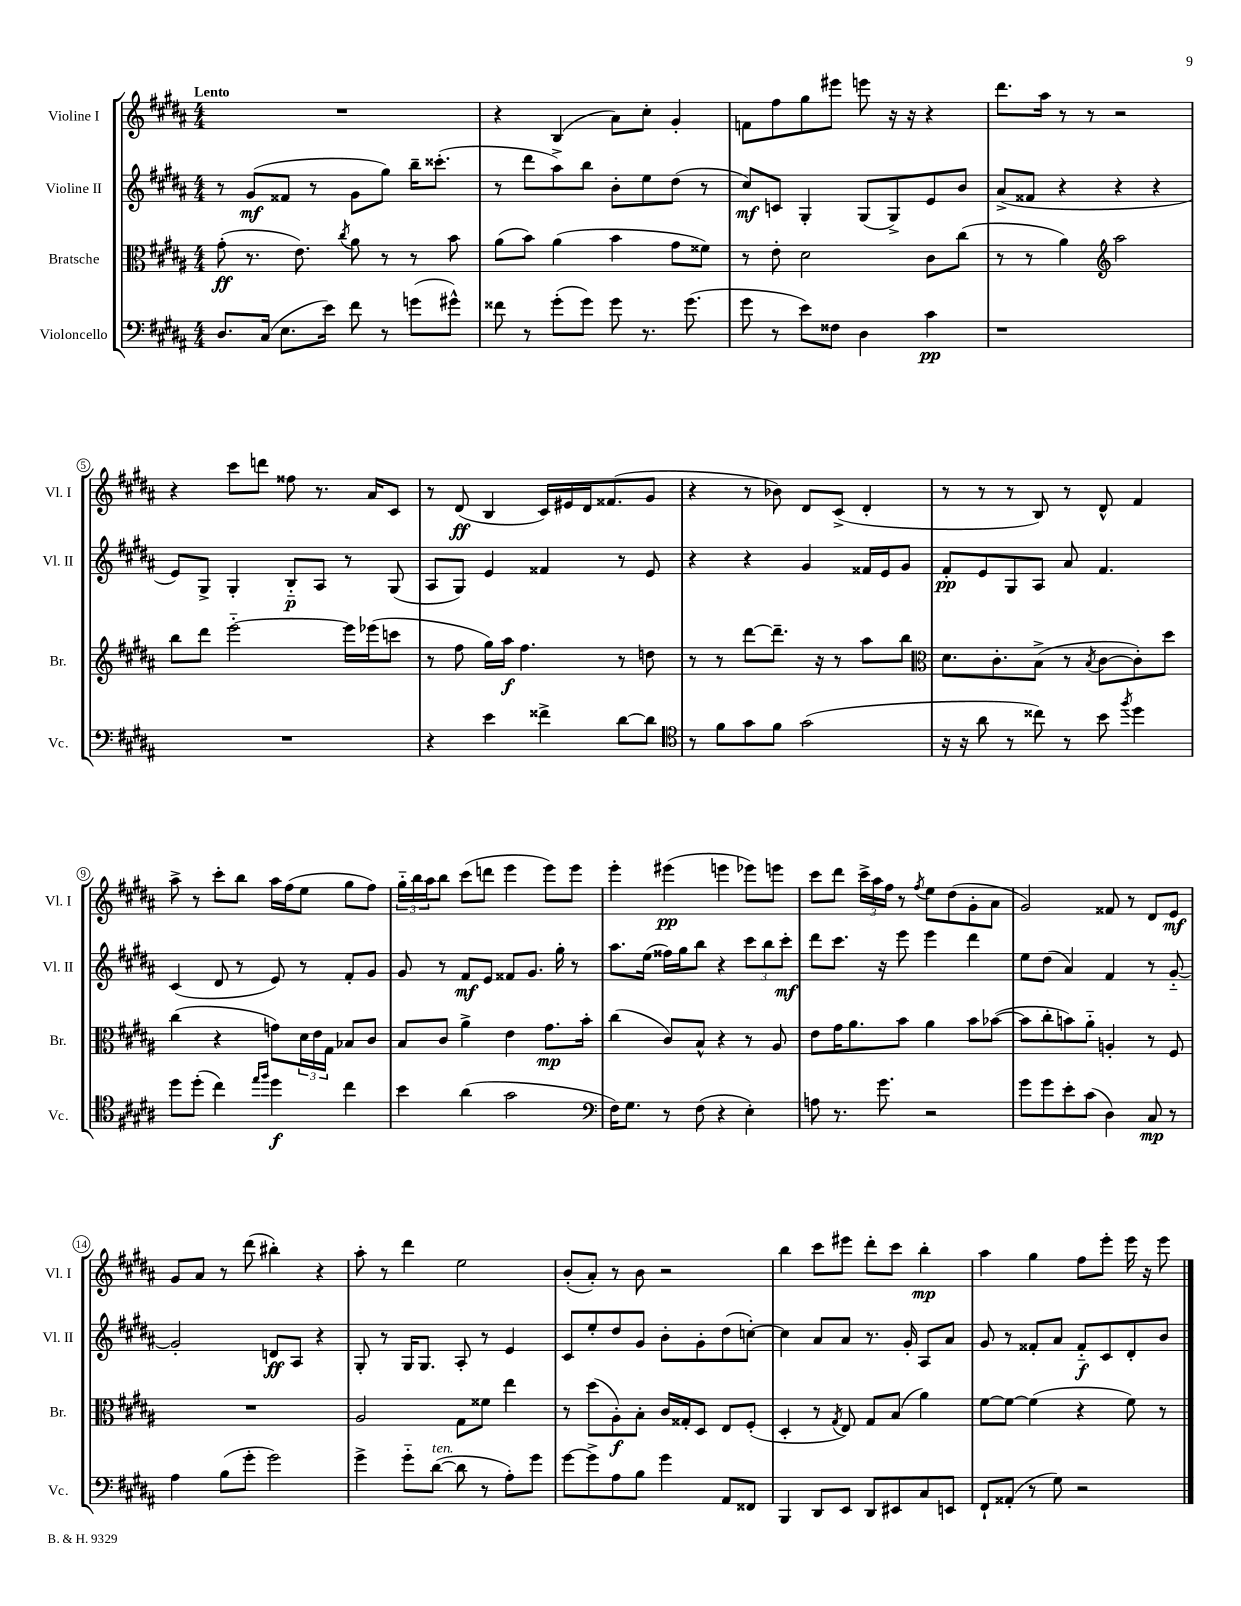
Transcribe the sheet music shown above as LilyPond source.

<<
\new StaffGroup <<
\new Staff = "s0" \with { instrumentName = "Violine I" shortInstrumentName = "Vl. I" } {
    \clef treble \key b \major \numericTimeSignature \time 4/4 \tempo "Lento"
    R1 |
    r4 b4( ais'8) cis''8-. gis'4-. |
    f'8 fis''8 gis''8 eis'''8 e'''8 r16 r16 r4 |
    dis'''8. ais''16 r8 r8 r2 |
    r4 cis'''8 d'''8 fisis''8 r8. ais'16 cis'8 |
    r8 dis'8\ff( b4 cis'16) eis'16 dis'16 fisis'8.( gis'8 |
    r4 r8 bes'8) dis'8 cis'8->( dis'4-. |
    r8 r8 r8 b8) r8 dis'8-^ fis'4 |
    ais''8-> r8 cis'''8-. b''8 ais''16 fis''16( e''8 gis''8 fis''8) |
    \tuplet 3/2 { gis''16-_ b''16 ais''16 } b''8 cis'''8( d'''8 e'''4 e'''8) e'''8 |
    e'''4-. eis'''4\pp( e'''4 ees'''8) e'''8 |
    cis'''8 dis'''8 \tuplet 3/2 { cis'''16-> ais''16 fis''16 } r8 \acciaccatura { fis''8 } e''8 dis''8( gis'8-. ais'8 |
    gis'2) fisis'8 r8 dis'8 e'8\mf |
    gis'8 ais'8 r8 dis'''8( bis''4-.) r4 |
    ais''8-. r8 dis'''4 e''2 |
    b'8-.( ais'8-.) r8 b'8 r2 |
    b''4 cis'''8 eis'''8 dis'''8-. cis'''8 b''4-.\mp |
    ais''4 gis''4 fis''8 e'''8-. e'''16 r16 e'''8 \bar "|." |
}
\new Staff = "s1" \with { instrumentName = "Violine II" shortInstrumentName = "Vl. II" } {
    \clef treble \key b \major \numericTimeSignature \time 4/4
    r8 gis'8\mf( fisis'8 r8 gis'8 gis''8) b''16-- cisis'''8.-.( |
    r8 dis'''8 ais''8->) b''8 b'8-. e''8 dis''8( r8 |
    cis''8\mf) c'8 gis4-. gis8( gis8->) e'8 b'8 |
    ais'8->( fisis'8 r4 r4 r4 |
    e'8) gis8-> gis4-. b8-_\p ais8 r8 gis8( |
    ais8 gis8) e'4 fisis'4 r8 e'8 |
    r4 r4 gis'4 fisis'16 e'16 gis'8 |
    fis'8-.\pp e'8 gis8 ais8 ais'8 fis'4. |
    cis'4( dis'8 r8 e'8) r8 fis'8-. gis'8 |
    gis'8 r8 fis'8\mf e'8 fisis'8 gis'8. gis''16-. r8 |
    ais''8. e''16( fisis''16) gis''16 b''8 r4 \tuplet 3/2 { cis'''8 b''8 cis'''8-.\mf } |
    dis'''8 cis'''8. r16 e'''8 e'''4 dis'''4 |
    e''8 dis''8( ais'4) fis'4 r8 gis'8~-_ |
    gis'2-. d'8\ff ais8 r4 |
    gis8-. r8 gis16 gis8. ais8-. r8 e'4 |
    cis'8 e''8-. dis''8 gis'8 b'8-. gis'8-. dis''8( c''8~-.) |
    c''4 ais'8 ais'8 r8. gis'16-. ais8 ais'8 |
    gis'8 r8 fisis'8-. ais'8 fisis'8-_\f cis'8 dis'8-. b'8 \bar "|." |
}
\new Staff = "s2" \with { instrumentName = "Bratsche" shortInstrumentName = "Br." } {
    \clef alto \key b \major \numericTimeSignature \time 4/4
    gis'8-.\ff( r8. e'8.) \acciaccatura { cis''8 } ais'8 r8 r8 b'8 |
    ais'8( b'8) ais'4( b'4 gis'8 fisis'8) |
    r8 e'8-. dis'2 cis'8 cis''8( |
    r8 r8 ais'4) \clef treble ais''2 |
    b''8 dis'''8 e'''2~-_ e'''16 ees'''16( c'''8 |
    r8 fis''8 gis''16) ais''16\f fis''4. r8 d''8 |
    r8 r8 dis'''8~ dis'''8.-- r16 r8 ais''8 b''8 |
    \clef alto dis'8. cis'8.-. b8->( r8 \acciaccatura { b8 } cis'8~ cis'8-.) dis''8 |
    cis''4( r4 g'8) \tuplet 3/2 { dis'16 e'16 gis16 } bes8 cis'8 |
    b8 cis'8 ais'4-> e'4 gis'8.\mp b'16-. |
    cis''4( cis'8) b8-^ r4 r8 ais8 |
    e'8 gis'16 ais'8. b'8 ais'4 b'8 bes'8~( |
    bes'8 cis''8-. b'8) ais'8-_ a4-. r8 fis8 |
    R1 |
    ais2 gis8 fisis'8 e''4 |
    r8 dis''8( ais8-.\f) b8-. cis'16 gisis16-. dis8 e8 fis8-.( |
    dis4-. r8 \acciaccatura { gis8 } e8) gis8 b8( ais'4) |
    fis'8~ fis'8~ fis'4( r4 fis'8) r8 \bar "|." |
}
\new Staff = "s3" \with { instrumentName = "Violoncello" shortInstrumentName = "Vc." } {
    \clef bass \key b \major \numericTimeSignature \time 4/4
    dis8. cis16( e8. e'16) fis'8 r8 g'8( gis'8-^) |
    fisis'8 r8 gis'8-.( gis'8) gis'8 r8. gis'8.( |
    gis'8 r8 e'8) fisis8 dis4 cis'4\pp |
    r1 |
    R1 |
    r4 e'4 fisis'4-> dis'8~ dis'8 |
    \clef tenor r8 fis'8 gis'8 fis'8 gis'2( |
    r16 r16 ais'8 r8 cisis''8) r8 b'8 \acciaccatura { fis''8 } dis''4 |
    dis''8 dis''8-.( cis''4) \grace { e''16 fis''16 } dis''4\f cis''4 |
    b'4 ais'4( gis'2 |
    \clef bass fis16) gis8. r8 fis8( r4 e4-.) |
    a8 r8. gis'8. r2 |
    gis'8 gis'8 e'8-. cis'8( dis4) cis8\mp r8 |
    ais4 b8( gis'8-. gis'2) |
    gis'4-> gis'8-_ dis'8~^\markup { \italic "ten." }( dis'8 r8 ais8-.) gis'8 |
    gis'8~ gis'8-> ais8 b8 gis'4 ais,8 fisis,8 |
    b,,4 dis,8 e,8 dis,8 eis,8 cis8 e,8 |
    fis,8-! aisis,8-.( r8 gis8) r2 \bar "|." |
}
>>
>>
\layout { \context { \Score \override BarNumber.stencil = #(make-stencil-circler 0.1 0.3 ly:text-interface::print) } }
